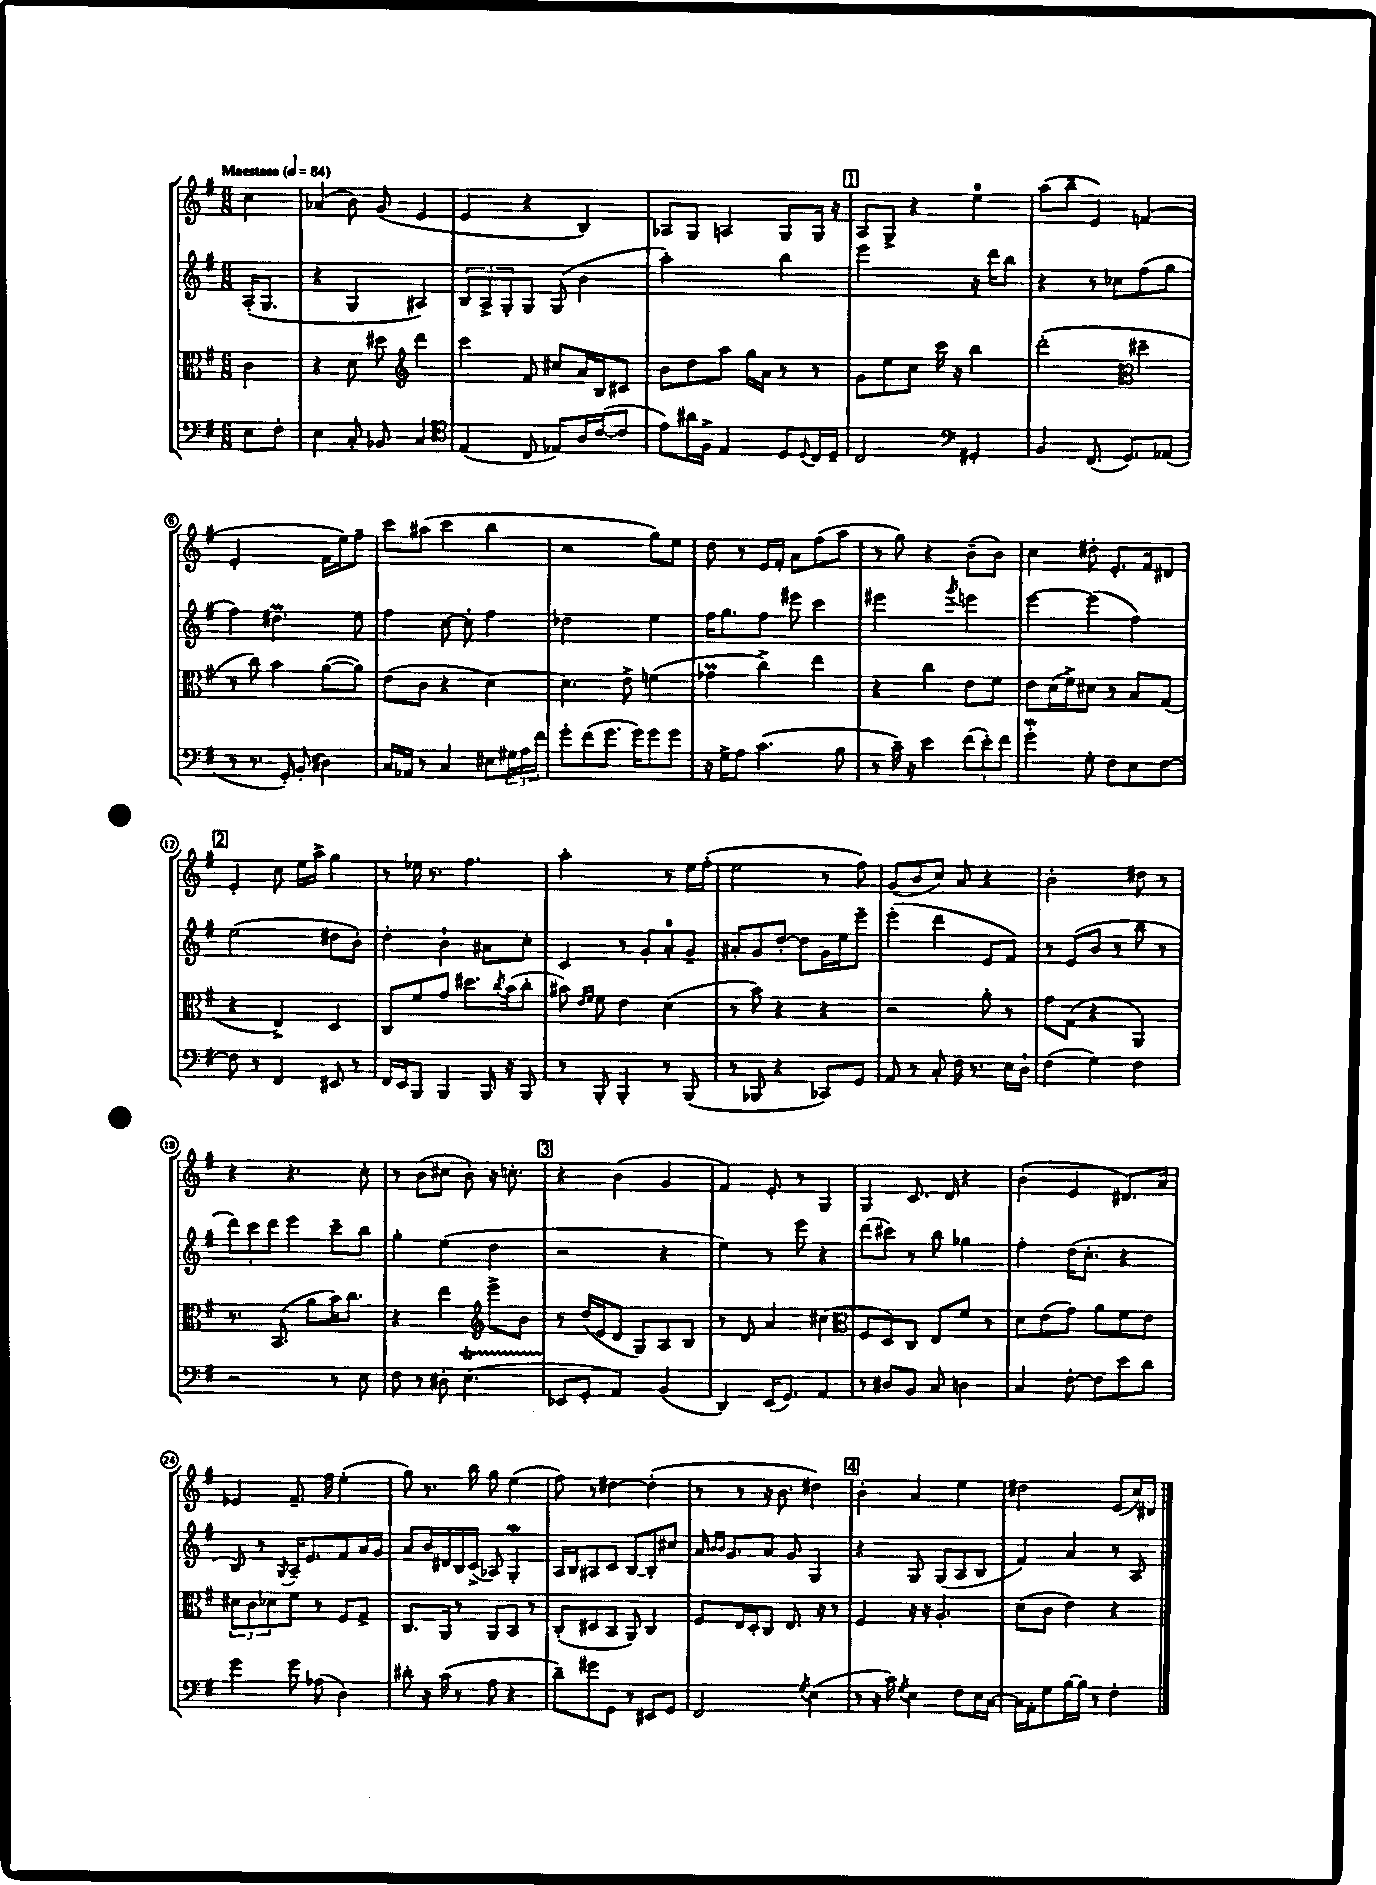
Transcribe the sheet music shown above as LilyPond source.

<<
\new StaffGroup <<
\new Staff = "s0" {
    \clef treble \key g \major \numericTimeSignature \time 6/8 \partial 4 \tempo "Maestoso" 4 = 84
    c''4 |
    aes'4( b'8) g'8( e'4 |
    e'4 r4 b4) |
    aes8 g8 a4 g8 g16 r16 |
    \mark \markup { \box "1" } a8 g8-> r4 e''4-0 |
    a''8( b''8-- e'4) f'4( |
    e'2-. fis'16 e''16) fis''8-- |
    c'''8 ais''8( c'''4 b''4 |
    r2 g''8) e''8 |
    d''8 r8 e'16 fis'16-. a'8 fis''8( a''8 |
    r8 g''8) r4 b'8--( b'8) |
    c''4 dis''8-. e'8.-. fis'16 dis'8 |
    \mark \markup { \box "2" } e'4-. c''8 e''16 a''16-> g''4 |
    r8 ees''16 r8. fis''4. |
    a''2-. r8 e''16 fis''16-.( |
    e''2 r8 fis''8) |
    g'8( b'8 c''8) a'8 r4 |
    b'2-. dis''8 r8 |
    r4 r4. c''8-. |
    r8 b'8( cis''8 b'8-.) r16 c''8.-. |
    \mark \markup { \box "3" } r4 b'4( g'4 |
    fis'4) e'8-. r8 g4 |
    g4 c'8. d'16 r4 |
    b'4-.( e'4 dis'8.) a'16 |
    ees'4 fis'8.-- fis''16 e''4-.( |
    g''8) r8. b''16 g''8 e''4( |
    fis''8) r8 dis''4~ dis''4-.( |
    r8 r8 r16 b'8. dis''4) |
    \mark \markup { \box "4" } b'4-. a'4 e''4 |
    dis''2 e'8( c''16) dis'16 \bar "|." |
}
\new Staff = "s1" {
    \clef treble \key g \major \numericTimeSignature \time 6/8 \partial 4
    a16-.( g8. |
    r4 g4 ais4) |
    \tuplet 3/2 { b8 a8-> g8-. } g8 g8( b'4 |
    a''2-.) b''4 |
    \mark \markup { \box "1" } e'''2 r16 d'''16 b''8 |
    r4 r8 ces''8 fis''8( g''8 |
    fis''4) dis''4.\prall e''8 |
    fis''4 c''8~ c''8-. fis''4 |
    des''2 e''4 |
    fis''16 g''8. fis''8 eis'''8 c'''4 |
    eis'''2 \acciaccatura { g'''8 } e'''4 |
    e'''4~ e'''4( fis''4) |
    \mark \markup { \box "2" } e''2( dis''8 b'8-.) |
    d''4-. b'4-! ais'8 c''8-. |
    c'4 r8 g'8-. a'8-0-. g'8-- |
    ais'8-. g'8 d''8~-. d''8 g'16 e''16 e'''8-- |
    e'''4-.( d'''4 e'8 fis'8) |
    r8 e'8( b'8 r8 b''8 r8 |
    \tuplet 3/2 { d'''8) c'''8 d'''8 } e'''4 c'''8-- b''8 |
    g''4-. e''4( d''4 |
    \mark \markup { \box "3" } r2 r4 |
    e''4) r8 e'''8 r4 |
    d'''8( cis'''8) r8 b''8 ges''4 |
    fis''4-. d''16( c''8.-. r4 |
    b8) r8 \acciaccatura { g8 } a16-- e'8. fis'8 a'16 g'16 |
    a'8 b'16 dis'16 b16 c'16->( aes8) g4-.\mordent |
    a16 b16 ais8 c'8 b8~ b8-. cis''8 |
    a'16 \grace { b'16 b'16 } g'8. a'8 g'8 g4 |
    \mark \markup { \box "4" } r4 g8 g8( a8 b8 |
    fis'4) a'4 r8 a8 \bar "|." |
}
\new Staff = "s2" {
    \clef alto \key g \major \numericTimeSignature \time 6/8 \partial 4
    c'4 |
    r4 d'8 dis''8 \clef treble d'''4 |
    c'''4 fis'8 cis''8 a'16 b16 cis'8 |
    b'8 d''8 a''8 g''16 a'16 r8 r8 |
    \mark \markup { \box "1" } g'8 e''8 c''8 c'''16 r16 b''4 |
    d'''2-.( \clef alto dis''4-- |
    r8 c''8) b'4 a'8~( a'8) |
    e'8( c'8 r4 d'4~) |
    d'4. e'8-> f'4( |
    ges'4\prall c''4->) e''4 |
    r4 c''4 e'8 fis'8 |
    e'8 d'16( fis'16->) dis'8 r8 b8 g8( |
    \mark \markup { \box "2" } r4 e4->) d4 |
    c8 fis'8 g'8 dis''8. \acciaccatura { c''8 } b'16( c''8-. |
    bis'8) \grace { e'16 fis'16 } fis'8 e'4 d'4( |
    r8 b'8) r4 r4 |
    r2 a'8-. r8 |
    g'8 g8( r4 a,4) |
    r8. b,8.( a'8 b'16) c''8. |
    r4 e''4 \clef treble e'''8-> b'8 |
    \mark \markup { \box "3" } r8 d''16( e'16 d'8 g8) a8 b8 |
    r8 d'8 a'4 cis''4( |
    \clef alto fis8 d8) c8 e8 fis'8 r8 |
    d'8 e'8( g'8) a'8 fis'8 e'8 |
    \tuplet 3/2 { dis'8 c'8 des'8 } fis'8 r8 fis8 g8-> |
    c8. a,16 r8 a,8 b,8 r8 |
    c8-.( dis8 b,8 a,8) c4 |
    fis8 e16 d16-. c8 e8. r16 r8 |
    \mark \markup { \box "4" } fis4 r16 r16 a4.-. |
    d'8( c'8 e'4) r4 \bar "|." |
}
\new Staff = "s3" {
    \clef bass \key g \major \numericTimeSignature \time 6/8 \partial 4
    e8 fis8-. |
    e4 c8-. bes,8 c4 |
    \clef tenor e4( c8 ees8) a16 c'16~( c'8 |
    e'8) ais'16 fis16-> e4 d8 \appoggiatura { d8 } c16 d16-- |
    \mark \markup { \box "1" } c2 \clef bass gis,4-. |
    b,4 fis,8.( g,8.) aes,8( |
    r8 r8. g,16-.) b,8-.( dis4) |
    c16 aes,16 r8 c4 eis8 \tuplet 3/2 { gis16 a16 fis'16 } |
    g'8-. fis'8( g'8. g'16) g'8 g'8 |
    r16 g16-> a8 c'4.( b8 |
    r8 c'16--) r16 e'4 \tuplet 3/2 { fis'8( e'8-.) fis'8 } |
    g'4-.\mordent g8-. fis8 e8 fis8~ |
    \mark \markup { \box "2" } fis8 r8 fis,4 eis,8 r8 |
    fis,16 e,16 b,,8 b,,4 b,,16 r16 b,,8 |
    r8 b,,8-. b,,4-. r8 b,,8( |
    r8 bes,,8 r4 ces,8) g,8 |
    a,8 r8 c8-. fis16 r8. e16 d16-! |
    fis4( g4) fis4 |
    r2 r8 e8 |
    fis8 r8 dis8-. e4.\startTrillSpan( |
    \mark \markup { \box "3" } ees,8\stopTrillSpan g,8-. a,4) b,4( |
    d,4) e,16( g,8.) a,4 |
    r8 dis8 b,8 c8 d4 |
    c4 fis8~-. fis8 e'8 d'8 |
    g'4 g'8 aes8( d4) |
    dis'8-. r16 c'16( r8 a8 r4 |
    d'8--) gis'8 g,8 r8 eis,8 g,8 |
    fis,2 \acciaccatura { g8 } e4( |
    \mark \markup { \box "4" } r8 r16 c'16) \acciaccatura { g8 } e4 fis8 e16 c16~ |
    c16 a,16-. g8 b16~ b16 r8 fis4-. \bar "|." |
}
>>
>>
\layout { \context { \Score \override BarNumber.stencil = #(make-stencil-circler 0.1 0.3 ly:text-interface::print) } }
